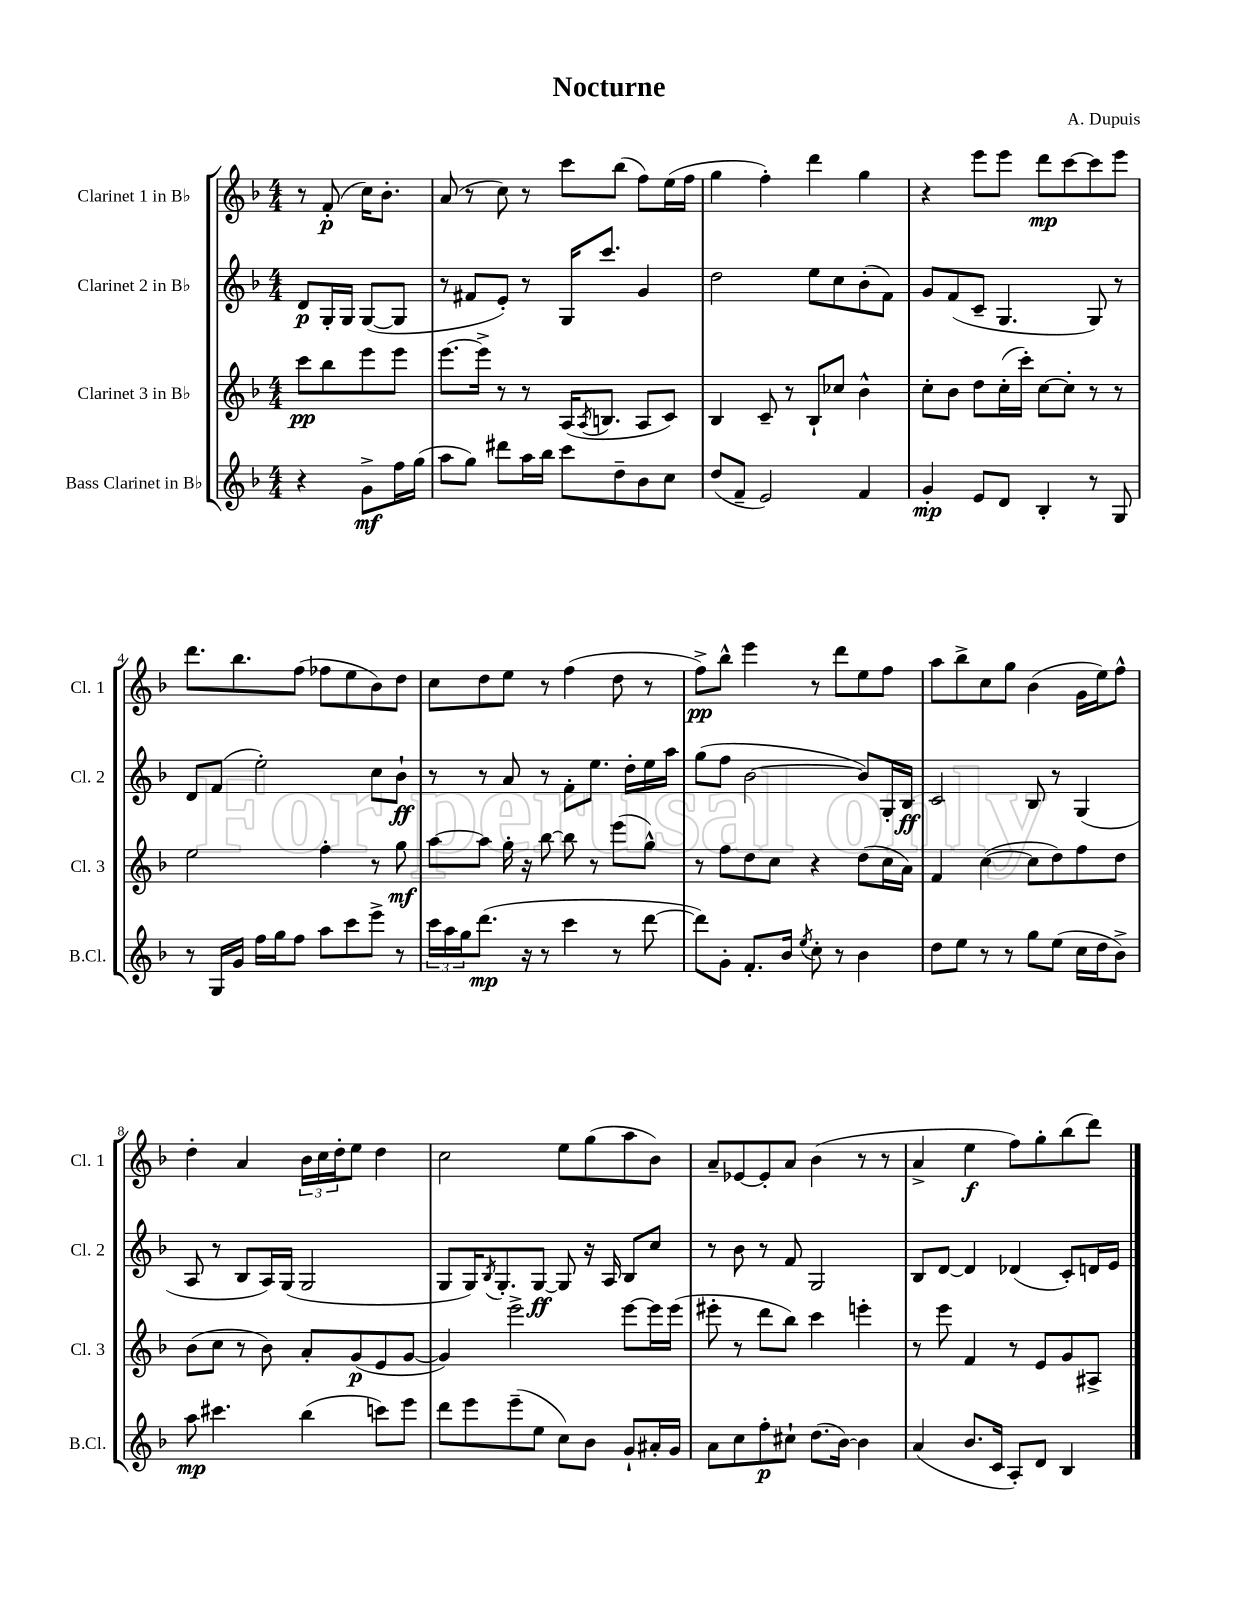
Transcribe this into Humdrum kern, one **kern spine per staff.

**kern	**kern	**kern	**kern
*staff4	*staff3	*staff2	*staff1
*clefG2	*clefG2	*clefG2	*clefG2
*k[b-]	*k[b-]	*k[b-]	*k[b-]
*M4/4	*M4/4	*M4/4	*M4/4
4r	8ccc	8d	8r
.	8bb-	16G'	(8f'
.	.	16G	.
8g^	8eee	([8G	16cc)
.	.	.	8.b-'
16ff	8eee	8G]	.
(16gg	.	.	.
=	=	=	=
8aa	[8.eee	8r	(8a
8gg)	.	8f#	8r
.	16eee^]	.	.
8ddd#	8r	8e')	8cc)
16aa	8r	8r	8r
16bb-	.	.	.
8ccc	(16A	16G	8ccc
.	8qA	.	.
.	8.B	8.ccc	.
8dd~	.	.	(8bb-
8b-	8A	4g	8ff)
8cc	8c)	.	(16ee
.	.	.	16ff
=	=	=	=
(8dd	4B-	2dd	4gg
8f~	.	.	.
2e)	8c~	.	4ff')
.	8r	.	.
.	8B-`	8ee	4ddd
.	8cc-	8cc	.
4f	4b-^^	(8b-'	4gg
.	.	8f)	.
=	=	=	=
4g'	8cc'	8g	4r
.	8b-	(8f	.
8e	8dd	8c~	8eee
8d	(16cc'	4.G	8eee
.	16ccc')	.	.
4B-'	[8cc	.	8ddd
.	8cc']	.	[8ccc
8r	8r	8G)	8ccc]
8G	8r	8r	8eee
=	=	=	=
8r	2ee	8d	8.ddd
16G	.	(8f	.
16g	.	.	8.bb-
16ff	.	2ee')	.
16gg	.	.	.
8ff	.	.	(8ff
8aa	4ff'	.	8ff-
8ccc	.	.	8ee
8eee^	8r	8cc	8b-)
8r	8gg	8b-`	8dd
=	=	=	=
24ccc	[8aa	8r	8cc
24aa	.	.	.
24gg	.	.	.
(8.ddd	8aa]	8r	8dd
.	16gg'	8a	8ee
16r	16r	.	.
8r	[8bb-	8r	8r
4ccc	8bb-]	8f'	(4ff
.	8r	8.ee	.
8r	(8eee	.	8dd
.	.	16dd'	.
[8ddd	8gg^^)	16ee	8r
.	.	16aa	.
=	=	=	=
8ddd])	8r	(8gg	8ff^)
8g'	8ff	8ff	8bb-^^
8.f'	8dd	[2b-	4eee
.	8cc	.	.
16b-	.	.	.
8qee	.	.	.
8cc'	4r	.	8r
8r	.	.	8ddd
4b-	(8dd	8b-])	8ee
.	16cc	16G'	8ff
.	16a)	16B-	.
=	=	=	=
8dd	4f	2c	8aa
8ee	.	.	8bb-^
8r	([4cc	.	8cc
8r	.	.	8gg
8gg	8cc]	8B-	(4b-
(8ee	8dd)	8r	.
16cc	8ff	(4G	16g
16dd	.	.	16ee)
8b-^)	8dd	.	8ff^^
=	=	=	=
8aa	(8b-	8A	4dd'
4.ccc#	8cc	8r	.
.	8r	8B-	4a
.	8b-)	16A)	.
.	.	(16G	.
(4bb-	8a'	2G	24b-
.	.	.	24cc
.	.	.	24dd'
.	(8g	.	8ee
8ccc)	8e	.	4dd
8eee	[8g	.	.
=	=	=	=
8ddd	4g])	8G	2cc
8eee	.	16G)	.
.	.	8qB-	.
.	.	8.G'	.
(8eee~	2eee^	.	.
8ee	.	[8G	.
8cc)	.	8G]	8ee
8b-	.	16r	(8gg
.	.	16A	.
8g`	[8eee	8B-	8aa
16a#'	16eee]	8cc	8b-)
16g	(16eee	.	.
=	=	=	=
8a	8eee#'	8r	8a~
8cc	8r	8b-	[8e-
8ff'	8ddd	8r	8e-']
8cc#`	8bb-)	8f	8a
(8.dd	4ccc	2G	(4b-
[16b-)	.	.	.
4b-]	4eee'	.	8r
.	.	.	8r
=	=	=	=
(4a	8r	8B-	4a^
.	8eee	[8d	.
8.b-	4f	4d]	4ee
16c	.	.	.
8A')	8r	(4d-	8ff)
8d	8e	.	8gg'
4B-	8g	8c')	(8bb-
.	8A#^	16d	8ddd)
.	.	16e	.
==	==	==	==
*-	*-	*-	*-
